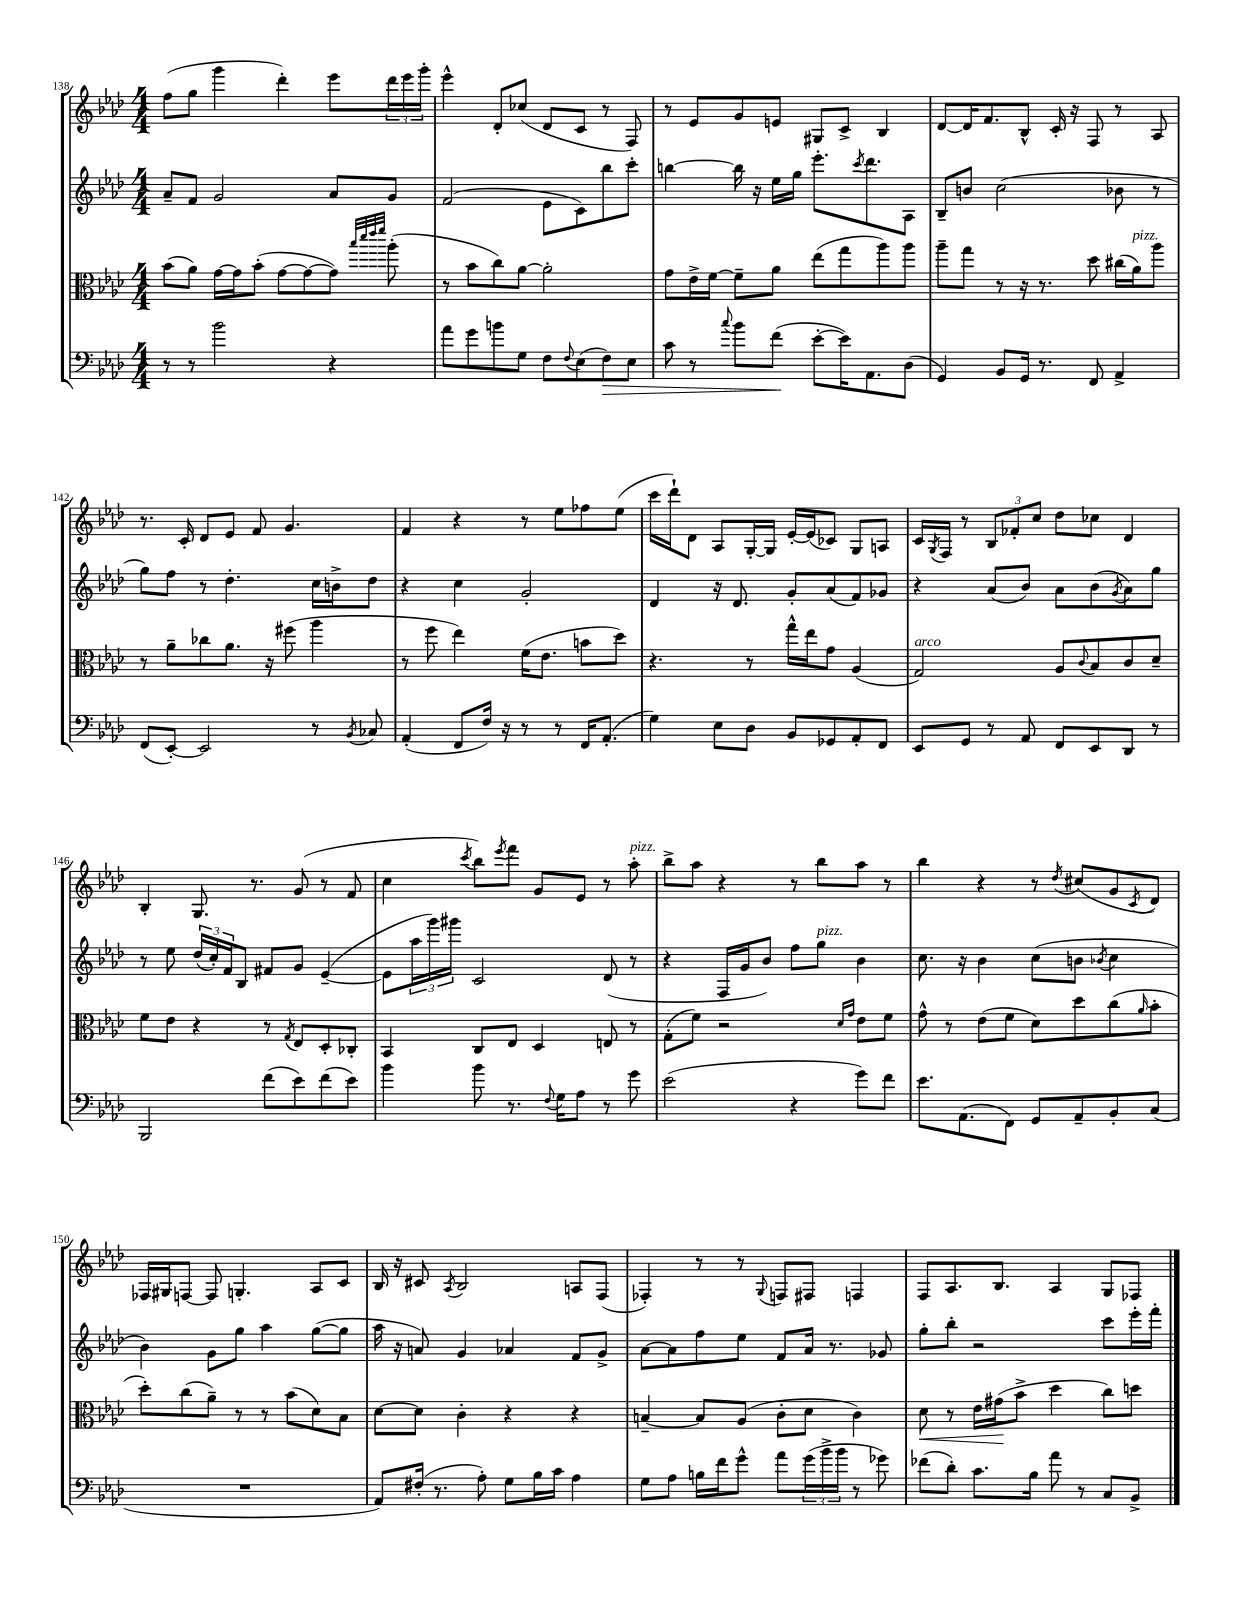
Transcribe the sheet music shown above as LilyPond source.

<<
\new StaffGroup <<
\new Staff = "s0" {
    \clef treble \key aes \major \numericTimeSignature \time 4/4
    f''8( g''8 g'''4 des'''4-.) ees'''8 \tuplet 3/2 { des'''16 ees'''16 g'''16-. } |
    ees'''4-^ des'8-. ces''8( des'8 c'8 r8 f8) |
    r8 ees'8 g'8 e'8 gis8 c'8-> bes4 |
    des'8~ des'16 f'8. bes8-^ c'16-. r16 f8 r8 aes8 |
    r8. c'16-. des'8 ees'8 f'8 g'4. |
    f'4 r4 r8 ees''8 fes''8 ees''8( |
    c'''16 des'''16-!) des'8 aes8 g16~-. g16 ees'16~-. ees'16( ces'8) g8 a8 |
    c'16 \acciaccatura { g8 } f16 r8 \tuplet 3/2 { bes8 fes'8-. c''8 } des''8 ces''8 des'4 |
    bes4-. g8. r8. g'8( r8 f'8 |
    c''4 \acciaccatura { c'''8 } bes''8) \acciaccatura { ees'''8 } f'''8 g'8 ees'8 r8 aes''8-.^\markup { \italic "pizz." } |
    bes''8-> aes''8 r4 r8 bes''8 aes''8 r8 |
    bes''4 r4 r8 \acciaccatura { des''8 } cis''8( g'8 \acciaccatura { c'8 } des'8) |
    fes16 gis16 f8~ f8 g4.-. aes8 c'8 |
    bes16 r16 cis'8 \acciaccatura { aes8 } bes2 a8 f8( |
    fes4-.) r8 r8 \appoggiatura { g8 } f8 fis8 f4 |
    f8 aes8. bes8. aes4 g8 fes8 \bar "|." |
}
\new Staff = "s1" {
    \clef treble \key aes \major \numericTimeSignature \time 4/4
    aes'8-- f'8 g'2 aes'8 g'8 |
    f'2( ees'8 c'8) bes''8 c'''8-. |
    b''4~ b''16 r16 ees''16 g''16 ees'''8.-. \acciaccatura { c'''8 } des'''8. aes8 |
    bes8-- b'8 c''2( bes'8 r8 |
    g''8) f''8 r8 des''4.-. c''16 b'16-> des''8 |
    r4 c''4 g'2-. |
    des'4 r16 des'8. g'8-. aes'8( f'8) ges'8 |
    r4 aes'8( bes'8) aes'8 bes'8( \acciaccatura { g'8 } aes'8) g''8 |
    r8 ees''8 \tuplet 3/2 { des''16( c''16-.) f'16 } bes8 fis'8 g'8 ees'4~--( |
    ees'8 \tuplet 3/2 { aes''16 g'''16) gis'''16 } c'2 des'8( r8 |
    r4 f16 g'16 bes'8) f''8 g''8^\markup { \italic "pizz." } bes'4 |
    c''8. r16 bes'4 c''8( b'8 \acciaccatura { bes'8 } c''4 |
    bes'4) g'8 g''8 aes''4 g''8~( g''8 |
    aes''16 r16 a'8) g'4 aes'4 f'8 g'8-> |
    aes'8~ aes'8 f''8 ees''8 f'8 aes'16 r8. ges'8 |
    g''8-. bes''8-. r2 c'''8 ees'''16-. f'''16-. \bar "|." |
}
\new Staff = "s2" {
    \clef alto \key aes \major \numericTimeSignature \time 4/4
    bes'8( aes'8) g'16~ g'16 bes'8-.( g'8~ g'8~ g'8) \grace { bes''32 des'''32 ees'''32 f'''32 } aes''8-.( |
    r8 bes'8 c''8) aes'8~ aes'2-. |
    g'8 ees'16-> f'16~ f'8-- aes'8 ees''8( g''8 aes''8) aes''8 |
    aes''8-- g''8 r8 r16 r8. des''8 cis''16( aes'16^\markup { \italic "pizz." }) aes''8 |
    r8 aes'8-- ces''8 aes'8. r16 fis''8( aes''4 |
    r8 f''8 ees''4) f'16( ees'8. b'8 des''8) |
    r4. r8 g''16-^ ees''16 g'8 aes4( |
    g2^\markup { \italic "arco" }) aes8 \appoggiatura { c'8 } bes8 c'8 des'8-- |
    f'8 ees'8 r4 r8 \acciaccatura { g8 } ees8 des8-. ces8-. |
    bes,4 c8 ees8 des4 e8 r8 |
    g8-.( f'8) r2 \grace { des'16 g'16 } ees'8 f'8 |
    g'8-^ r8 ees'8( f'8 des'8) des''8 c''8( \grace { aes'16 } bes'8-. |
    des''8-.) c''8( aes'8--) r8 r8 bes'8( des'8) bes8 |
    des'8~ des'8 c'4-. r4 r4 |
    b4~-- b8 aes8( c'8-. des'8 c'4) |
    des'8\< r8 ees'16 gis'16\!( bes'8-> des''4 c''8) d''8 \bar "|." |
}
\new Staff = "s3" {
    \clef bass \key aes \major \numericTimeSignature \time 4/4
    r8 r8 bes'2 r4 |
    aes'8 g'8 b'8 g8 f8 \appoggiatura { f8 } ees8( f8\>) ees8 |
    c'8 r8 \appoggiatura { c''8 } bes'8 f'8\!( ees'8~-. ees'16) aes,8. des8( |
    g,4) bes,8 g,16 r8. f,8 aes,4-> |
    f,8( ees,8~-.) ees,2 r8 \acciaccatura { bes,8 } ces8 |
    aes,4-.( f,8 f16) r16 r8 r8 f,16 aes,8.-.( |
    g4) ees8 des8 bes,8 ges,8 aes,8-. f,8 |
    ees,8 g,8 r8 aes,8 f,8 ees,8 des,8 r8 |
    bes,,2 f'8( ees'8) f'8( ees'8) |
    bes'4 bes'8 r8. \appoggiatura { f8 } g16 aes8 r8 g'8 |
    ees'2( r4 g'8) f'8 |
    ees'8. aes,8.( f,8) g,8 aes,8-- bes,8-. c8( |
    R1 |
    aes,8) fis16-.( r8. aes8-.) g8 bes16 c'16 aes4 |
    g8 aes8 b16 f'16 g'8-^ aes'8 \tuplet 3/2 { g'16( bes'16-> bes'16 } r8 ges'8) |
    fes'8( des'8-.) c'8. bes16 aes'8 r8 c8 bes,8-> \bar "|." |
}
>>
>>
\layout { \context { \Score currentBarNumber = #138 } }
